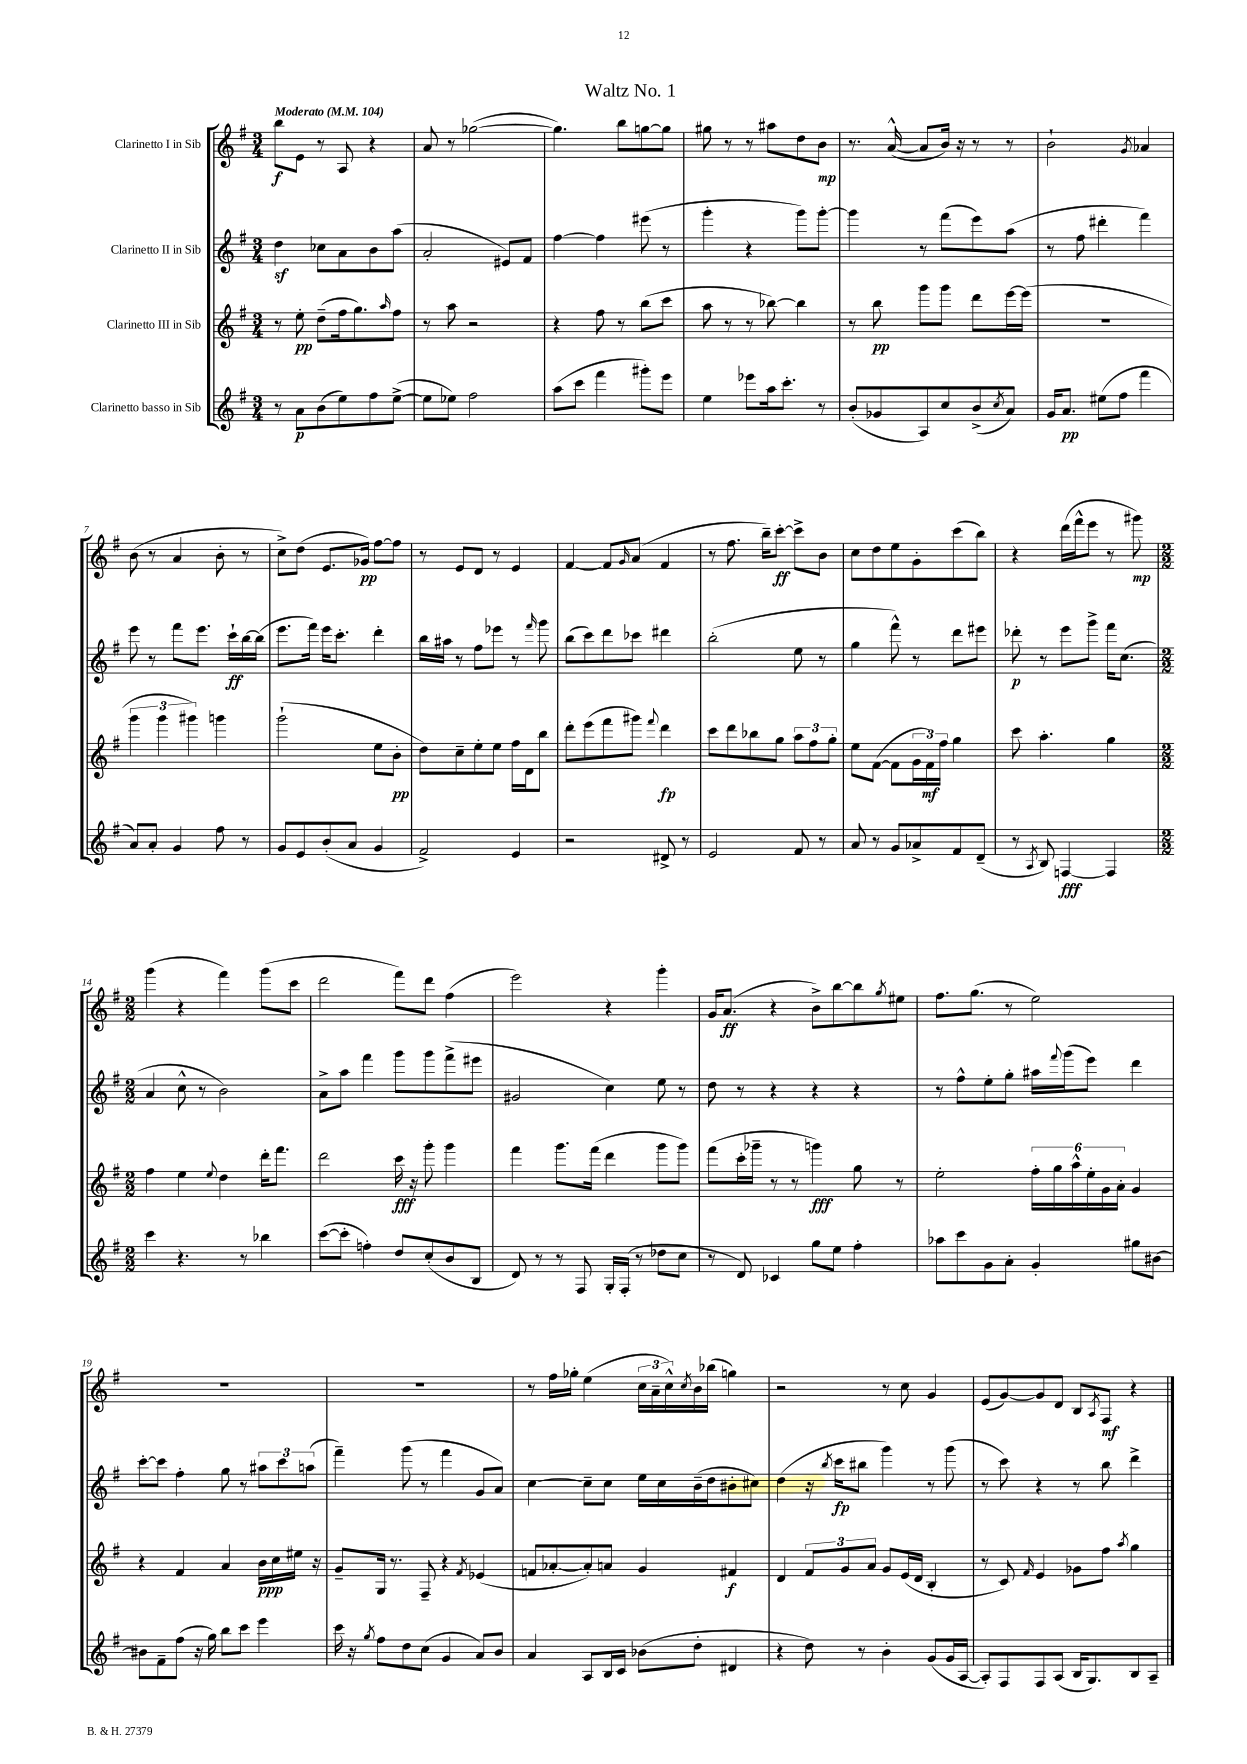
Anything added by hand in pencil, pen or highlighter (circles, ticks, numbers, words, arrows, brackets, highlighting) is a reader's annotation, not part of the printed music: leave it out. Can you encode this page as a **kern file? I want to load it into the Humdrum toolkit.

**kern	**kern	**kern	**kern
*staff4	*staff3	*staff2	*staff1
*clefG2	*clefG2	*clefG2	*clefG2
*k[f#]	*k[f#]	*k[f#]	*k[f#]
*M3/4	*M3/4	*M3/4	*M3/4
*MM104	*MM104	*MM104	*MM104
8r	8r	4dd	8bb
8a	8ee'	.	8e
(8b	(8dd~	8cc-	8r
8ee)	16ff#	8a	8A
.	8.gg)	.	.
8ff#	.	8b	4r
.	16qqaa	.	.
([8ee^	8ff#	(8aa	.
=	=	=	=
8ee]	8r	2a'	8a
8ee-)	8aa	.	8r
2ff#	2r	.	([2gg-
.	.	8e#)	.
.	.	8f#	.
=	=	=	=
(8aa	4r	[4ff#	4.gg-])
8ccc	.	.	.
4fff#	8ff#	4ff#]	.
.	8r	.	8bb
8ggg#')	(8bb	(8eee#	[8gg
8eee	8ccc	8r	8gg]
=	=	=	=
4ee	8aa	4ggg'	8gg#
.	8r	.	8r
8eee-	8r	4r	8r
16aa	[8bb-)	.	8aa#
8.ccc'	.	.	.
.	4bb-]	8ggg)	8dd
8r	.	[8ggg'	8b
=	=	=	=
(8b'	8r	4ggg]	8.r
8g-	8bb	.	.
.	.	.	([16a^^
8A)	8ggg	8r	8a]
8cc	8ggg	(8fff#	16b)
.	.	.	16r
(8b^	8ddd	8eee)	8r
8qcc	.	.	.
8a)	[16eee	(8aa	8r
.	(16eee]	.	.
=	=	=	=
16g	2.r	8r	2b`
8.a	.	.	.
.	.	8ff#	.
(8ee#	.	4ddd#'	.
8ff#	.	.	.
.	.	.	8qg
4fff#	.	4fff#)	4a-
=	=	=	=
8a)	6ggg	8eee	(8b
8a'	.	8r	8r
.	6ggg	.	.
4g	.	8fff#	4a
.	6ggg#)	.	.
.	.	8.eee	.
8ff#	4ggg	.	8b'
.	.	16ccc`	.
8r	.	[16bb	8r
.	.	(16bb]	.
=	=	=	=
8g	(2ggg`	8.eee	8cc^)
8e	.	.	(8dd
.	.	16fff#)	.
(8b'	.	16eee	8.e
.	.	8.ccc'	.
8a	.	.	.
.	.	.	16g-)
4g	8ee	4ddd'	[8ff#
.	8b'	.	8ff#]
=	=	=	=
2f#^)	8dd)	16bb	8r
.	.	16aa#	.
.	8cc~	8r	8e
.	8ee'	8ff#	8d
.	8ee	8eee-	8r
4e	16ff#	8r	4e
.	16d	.	.
.	.	16qqfff#	.
.	8bb	8ggg	.
=	=	=	=
2r	8ddd'	(8bb	[4f#
.	(8eee	8ccc)	.
.	8fff#	8ddd	8f#]
.	.	.	16qqg
.	8ggg#)	8ccc-	(8a
.	8qqfff#	.	.
8d#^	4ddd	4ddd#	4f#
8r	.	.	.
=	=	=	=
2e	8ccc	(2bb'	8r
.	8ddd	.	8.ff#
.	8bb-	.	.
.	.	.	16bb~)
.	8gg	.	[8ccc'
8f#	12aa	8ee	8ccc^]
.	12ff#	.	.
8r	.	8r	8b
.	12gg'	.	.
=	=	=	=
8a	8ee	4gg	8cc
8r	([8f#	.	8dd
8g	8f#]	8fff#^^)	8ee
8a-^	24g	8r	8g'
.	24f#)	.	.
.	24ff#	.	.
8f#	4gg	8ddd	(8ccc
(8d~	.	8eee#	8bb)
=	=	=	=
8r	8ccc	8ddd-'	4r
8qA	.	.	.
8B)	4.aa'	8r	.
[4F	.	8eee	(16ddd
.	.	.	16fff#^^
.	.	8ggg^	8eee
4F]	4gg	16fff#	8r
.	.	(8.cc	.
.	.	.	8ggg#)
=	=	=	=
*M2/2	*M2/2	*M2/2	*M2/2
4ccc	4ff#	4a	(4ggg
4.r	4ee	8cc^^	4r
.	.	8r	.
.	8qqee	.	.
.	4dd	2b)	4fff#)
8r	.	.	.
4bb-	16ddd'	.	(8ggg
.	8.fff#	.	.
.	.	.	8ccc
=	=	=	=
([8ccc	2ddd	8a^	2ddd
8ccc']	.	8aa	.
4ff')	.	4fff#	.
8dd	16ccc	8ggg	8fff#)
.	16r	.	.
(8cc'	8ggg'	8ggg	8ddd
8b	4ggg	(8fff#^	(4ff#
8B	.	8eee#	.
=	=	=	=
8d)	4fff#	2g#	2eee)
8r	.	.	.
8r	8.ggg	.	.
8F#	.	.	.
.	(16fff#	.	.
16G'	4ddd	4cc)	4r
(16F#'	.	.	.
8r	.	.	.
8dd-	8ggg	8ee	4ggg'
8cc	8ggg)	8r	.
=	=	=	=
8r	(8fff#	8dd	16g
.	.	.	(8.a
8d)	16ccc'	8r	.
.	16ggg-~	.	.
4c-	8r	4r	4r
.	8r	.	.
8gg	4ggg)	4r	8b^)
8ee	.	.	[8bb
4ff#'	8gg	4r	8bb]
.	.	.	8qgg
.	8r	.	8ee#
=	=	=	=
8aa-	2ee'	8r	8.ff#
8ccc	.	8ff#^^	.
.	.	.	(8.gg
8g	.	8ee'	.
8a'	.	8gg'	8r
4g'	24ff#'	16aa#	2ee)
.	24gg	.	.
.	.	8qqfff#	.
.	.	(16ggg	.
.	24aa^^	.	.
.	24ee'	8eee)	.
.	24g	.	.
.	24a'	.	.
8gg#	4g	4ddd	.
[8b#	.	.	.
=	=	=	=
8b#]	4r	[8ccc'	1r
8f#~	.	8ccc]	.
(8ff#	4f#	4ff#'	.
16r	.	.	.
16gg)	.	.	.
8bb	4a	8gg	.
8ccc	.	8r	.
4eee	16b	12aa#	.
.	16cc	.	.
.	.	12ccc	.
.	16ee#	.	.
.	.	(12aa	.
.	16r	.	.
=	=	=	=
16ccc	8g~	4fff#~)	1r
16r	.	.	.
8qgg	.	.	.
8ff#	16G	.	.
.	8.r	.	.
8dd	.	(8ggg	.
(8cc	8F#~	8r	.
4g	4r	4fff#	.
.	8qf#	.	.
8a)	(4e-	8g	.
8b	.	8a)	.
=	=	=	=
4a	8f	[4cc	8r
.	[8a-'	.	16ff#
.	.	.	16gg-'
8A	8a-'])	8cc~]	(4ee
16B	8a	8cc	.
16c	.	.	.
(8b-	4g	16ee	24cc
.	.	.	24a~
.	.	16cc	.
.	.	.	24cc^^)
.	.	.	8qcc
8dd'	.	(16b~	16b
.	.	16dd	(16bb-
4d#	4f#	8b#'	4gg)
.	.	8cc#)	.
=	=	=	=
4r	4d	(4dd	2r
8dd)	12f#	16r	.
.	.	8qbb	.
.	.	16ccc	.
.	12g	.	.
8r	.	8bb#	.
.	12a	.	.
4b'	8g	4ggg)	8r
.	(16e	.	8cc
.	16d	.	.
(8g	4B'	8r	4g
16g	.	(8ggg	.
[16A	.	.	.
=	=	=	=
8A'])	8r	8r	(8e
8F#	8c)	8ccc)	[8g)
.	16qqf#	.	.
8F#	4e	4r	8g]
(8A	.	.	8d
16B	8g-	8r	8B
8.G)	.	.	.
.	.	.	8qA
.	8ff#	8bb	8F#
.	8qaa	.	.
8B	4gg	4ddd^	4r
8A~	.	.	.
==	==	==	==
*-	*-	*-	*-
